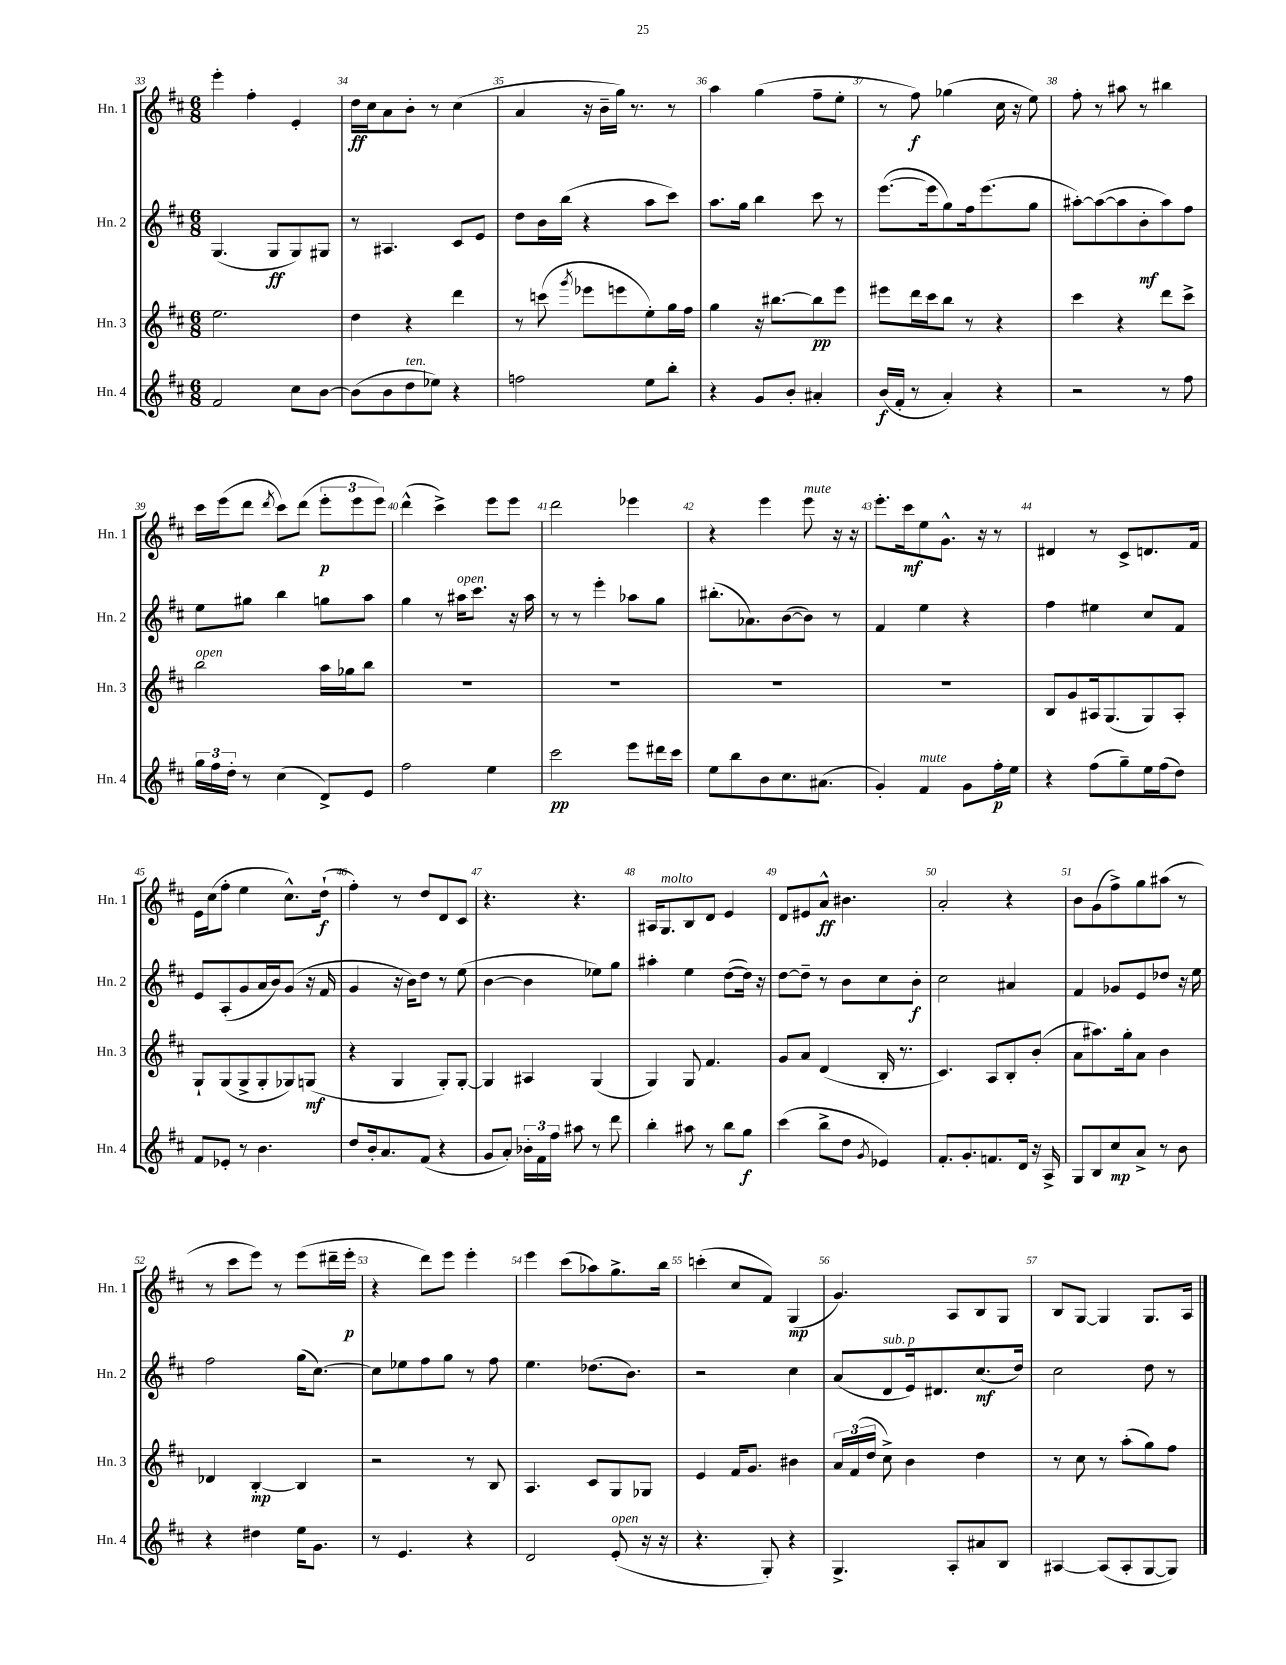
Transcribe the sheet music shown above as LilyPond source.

<<
\new StaffGroup <<
\new Staff = "s0" \with { instrumentName = "Hn. 1" shortInstrumentName = "Hn. 1" } {
    \clef treble \key d \major \numericTimeSignature \time 6/8
    \autoBeamOff e'''4-. fis''4-. e'4-. |
    d''16[\ff cis''16 a'8 b'8]-. r8 cis''4( |
    a'4 r16 b'16[-- g''16]) r8. r8 |
    a''4 g''4( fis''8[-- e''8]-. |
    r8 fis''8\f) ges''4( cis''16 r16 e''8) |
    fis''8-. r8 ais''8 r8 bis''4 |
    cis'''16[ e'''16( d'''8] \acciaccatura { d'''8 } cis'''8[) d'''8]( \tuplet 3/2 { e'''8[-.\p e'''8 e'''8]) } |
    d'''4-^( cis'''4->) e'''8[ e'''8] |
    d'''2 ees'''4 |
    r4 e'''4 e'''8^\markup { \italic "mute" } r16 r16 |
    e'''8.[-. cis'''16\mf e''8 g'8.]-^ r16 r8 |
    dis'4 r8 cis'8[-> d'8. fis'16] |
    e'16[ cis''16( fis''8]-. e''4 cis''8.[-^) d''16]-!\f( |
    fis''4-.) r8 d''8[ d'8 cis'8] |
    r4. r4. |
    ais16[ g8.^\markup { \italic "molto" } b8 d'8] e'4 |
    d'8[ eis'8 a'8]-^\ff bis'4. |
    a'2-. r4 |
    b'8[ g'8( fis''8->) g''8 ais''8]( r8 |
    r8 cis'''8[ e'''8]) r8 e'''8[( dis'''16-- e'''16]-.\p |
    r4 d'''8[) e'''8] e'''4-. |
    e'''4 cis'''8[( aes''8) g''8.-> b''16] |
    c'''4-.( cis''8[ fis'8]) g4\mp( |
    g'4.) a8[ b8 g8] |
    b8[ g8]~ g4 g8.[ a16] \bar "|." |
}
\new Staff = "s1" \with { instrumentName = "Hn. 2" shortInstrumentName = "Hn. 2" } {
    \clef treble \key d \major \numericTimeSignature \time 6/8
    \autoBeamOff g4.( g8[\ff g8) gis8] |
    r8 ais4. cis'8[ e'8] |
    d''8[ b'16 b''16]( r4 a''8[ cis'''8]) |
    a''8.[ g''16] b''4 cis'''8 r8 |
    e'''8.[~( e'''16 g''8) fis''16 e'''8.( g''8] |
    ais''8[~-.) ais''8~( ais''8 b'8-.\mf ais''8) fis''8] |
    e''8[ gis''8] b''4 g''8[ a''8] |
    g''4 r8 ais''16[^\markup { \italic "open" } cis'''8.] r16 ais''16 |
    r8 r8 e'''4-. aes''8[ g''8] |
    bis''8.[-.( aes'8.) b'8~( b'8]) r8 |
    fis'4 e''4 r4 |
    fis''4 eis''4 cis''8[ fis'8] |
    e'8[ a8-.( g'8 a'16 b'16) g'8]( r16 fis'16 |
    g'4 r16 b'16[) d''8] r8 e''8( |
    b'4~ b'4 ees''8[) g''8] |
    ais''4-. e''4 d''8[~( d''16]) r16 |
    d''8[~ d''8]-- r8 b'8[ cis''8 b'8]-.\f |
    cis''2 ais'4 |
    fis'4 ges'8[ e'8 des''8] r16 e''16 |
    fis''2 g''16[( cis''8.]~) |
    cis''8[ ees''8 fis''8 g''8] r8 fis''8 |
    e''4. des''8.[( b'8.]) |
    r2 cis''4 |
    a'8[( d'8^\markup { \italic "sub. p" } e'16) dis'8. cis''8.\mf( d''16]) |
    cis''2 d''8 r8 \bar "|." |
}
\new Staff = "s2" \with { instrumentName = "Hn. 3" shortInstrumentName = "Hn. 3" } {
    \clef treble \key d \major \numericTimeSignature \time 6/8
    \autoBeamOff e''2. |
    d''4 r4 d'''4 |
    r8 c'''8( \acciaccatura { g'''8 } ees'''8[ e'''8 e''8-.) g''16 fis''16] |
    g''4 r16 bis''8.[~ bis''8\pp e'''8] |
    eis'''8[ d'''16 cis'''16 b''8] r8 r4 |
    cis'''4 r4 d'''8[ cis'''8]-> |
    b''2^\markup { \italic "open" } a''16[ ges''16 b''8] |
    R2. |
    R2. |
    R2. |
    R2. |
    b8[ g'8 ais16 g8.( g8) ais8]-. |
    g8[-! g8( g8-> g8-. ges8) g8]\mf( |
    r4 g4 g8[-.) g8]~-. |
    g4 ais4 g4( |
    g4) g8 fis'4. |
    g'8[ a'8] d'4( b16-. r8. |
    cis'4.) a8[ b8-. b'8]-.( |
    a'8[ ais''8.) g''16-. a'8] b'4 |
    des'4 b4~-.\mp b4 |
    r2 r8 b8 |
    a4. cis'8[ g8 ges8] |
    e'4 fis'16[ g'8.] bis'4 |
    \tuplet 3/2 { a'16[ fis'16( d''16] } cis''8->) b'4 d''4 |
    r8 cis''8 r8 a''8[-.( g''8) fis''8] \bar "|." |
}
\new Staff = "s3" \with { instrumentName = "Hn. 4" shortInstrumentName = "Hn. 4" } {
    \clef treble \key d \major \numericTimeSignature \time 6/8
    \autoBeamOff fis'2 cis''8[ b'8]~ |
    b'8[( b'8 d''8^\markup { \italic "ten." } ees''8]) r4 |
    f''2 e''8[ b''8]-. |
    r4 g'8[ b'8]-. ais'4-. |
    b'16[\f( fis'16]-. r8 a'4-.) r4 |
    r2 r8 fis''8 |
    \tuplet 3/2 { g''16[ fis''16 d''16]-. } r8 cis''4( d'8[->) e'8] |
    fis''2 e''4 |
    cis'''2\pp e'''8[ dis'''16 cis'''16] |
    e''8[ b''8 b'8 cis''8. ais'8.]( |
    g'4-.) fis'4^\markup { \italic "mute" } g'8[ fis''16-.\p e''16] |
    r4 fis''8[( g''8--) e''16 fis''16( d''8]) |
    fis'8[ ees'8]-. r8 b'4. |
    d''8[ b'16-. a'8. fis'8]( r4 |
    g'8[ a'8]-.) \tuplet 3/2 { bes'16[-. fis'16 fis''16] } ais''8 r8 d'''8 |
    b''4-. ais''8 r8 b''8[ g''8]\f |
    cis'''4( b''8[-> d''8] \acciaccatura { g'8 } ees'4) |
    fis'8.[-. g'8.-. f'8. d'16] r16 a16-> |
    g8[ b8 cis''8\mp a'8]-> r8 b'8 |
    r4 dis''4 e''16[ g'8.] |
    r8 e'4. r4 |
    d'2 e'8-.^\markup { \italic "open" }( r16 r16 |
    r4. g8-.) r4 |
    g4.-> a8[-. ais'8 b8] |
    ais4~ ais8[( ais8-. g8~ g8]) \bar "|." |
}
>>
>>
\layout { \context { \Score currentBarNumber = #33 \override BarNumber.break-visibility = ##(#f #t #t) barNumberVisibility = #all-bar-numbers-visible } }
